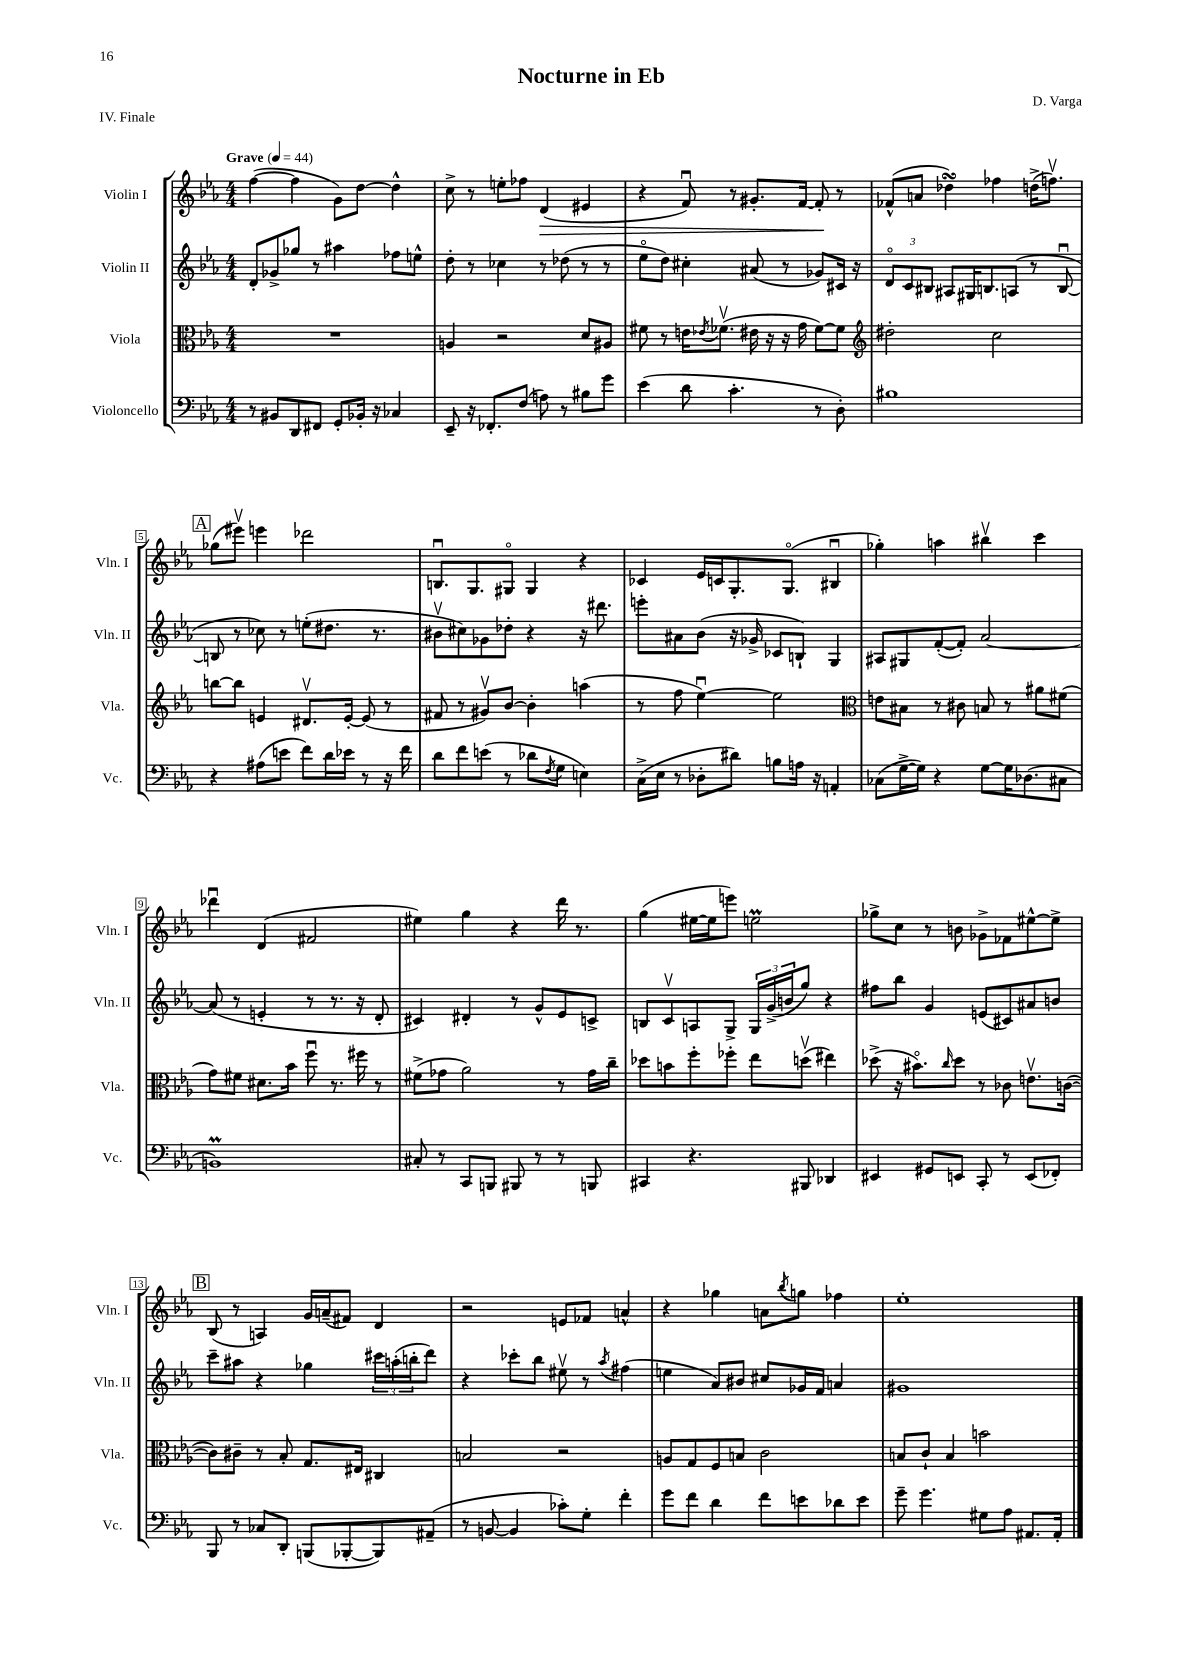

**kern	**kern	**kern	**kern
*staff4	*staff3	*staff2	*staff1
*clefF4	*clefC3	*clefG2	*clefG2
*k[b-e-a-]	*k[b-e-a-]	*k[b-e-a-]	*k[b-e-a-]
*M4/4	*M4/4	*M4/4	*M4/4
*MM44	*MM44	*MM44	*MM44
8r	1r	8d'	([4ff
8BB#	.	8g-^	.
8DD	.	8gg-	4ff]
8FF#	.	8r	.
8GG'	.	4aa#	8g)
16BB-'	.	.	[8dd
16r	.	.	.
4C-	.	8ff-	4dd^^]
.	.	8ee^^	.
=	=	=	=
8EE-~	4A	8dd'	8cc^
16r	.	8r	8r
8.FF-'	.	.	.
.	2r	4cc-	8ee'
(8F	.	.	8ff-
8A)	.	8r	(4d
8r	.	(8dd-	.
8B#	8d	8r	4e#
8g	8A#	8r	.
=	=	=	=
(4e-	8f#	8ee-o	4r
.	8r	8dd)	.
8d	16e	4cc#'	8fu)
.	8qe-	.	.
.	(8.f-v	.	.
4.c'	.	.	8r
.	16e#	(8a#	8.g#'
.	16r	.	.
.	16r	8r	.
.	16g	.	[16f
8r	[8f-)	8g-)	8f']
8D')	8f-]	16c#	8r
.	.	16r	.
=	=	=	=
*	*clefG2	*	*
1B#	2dd#'	12do	(8f-^^
.	.	12c	.
.	.	.	8a
.	.	12B#	.
.	.	8A#	4dd-)
.	.	16G#	.
.	.	8.B	.
.	2cc	.	4ff-
.	.	(8A	.
.	.	8r	(16dd^
.	.	.	8.ffv)
.	.	[8Bu	.
=	=	=	=
4r	[8bb	8B]	(8gg-
.	8bb]	8r	8eee#v)
(8A#	4e	8cc-)	4eee
8e	.	8r	.
8f)	8.d#v	(8ee'	2ddd-
16d	.	8.dd#	.
16e-	[16e'	.	.
8r	(8e]	.	.
.	.	8.r	.
16r	8r	.	.
16f	.	.	.
=	=	=	=
8d	8f#	8b#v	8.Bu
8f	8r	8cc#)	.
.	.	.	8.G
(8e	8g#v)	8g-	.
8r	[8b-	8dd-'	8G#o
8d-	4b-']	4r	4G#
8qF	.	.	.
8G	.	.	.
4E)	(4aa	16r	4r
.	.	8.ddd#	.
=	=	=	=
(16C^	8r	8eee'	4c-
16E-	.	.	.
8r	8ff	8a#	.
8D-'	[4ee-u)	(8b-	16e-
.	.	.	16c
8d#)	.	16r	8.G'
.	.	16g-^	.
8B	2ee-]	8c-	.
.	.	.	(8.Go
16A	.	8B`)	.
16r	.	.	.
4AA'	.	4G	4B#u
=	=	=	=
*	*clefC3	*	*
(8C-	8e	8A#	4gg-')
[16G^	8B#	8G#	.
16G])	.	.	.
4r	8r	([8f'	4aa
.	8c#	8f'])	.
[8G	8B	[2a-	4bb#v
16G]	8r	.	.
(8.D-	.	.	.
.	8a#	.	4ccc
8C#	(8f#	.	.
=	=	=	=
1BB)	8g)	(8a-]	4ddd-u
.	8f#	8r	.
.	8.d#	4e'	(4d
.	16b-	.	.
.	8ffu	8r	2f#
.	8.r	8.r	.
.	16ff#	16r	.
.	8r	8d'	.
=	=	=	=
8C#'	(8f#^	4c#)	4ee#)
8r	8g-	.	.
8CC	2a-)	4d#'	4gg
8BBB	.	.	.
8BBB#	.	8r	4r
8r	.	8g^^	.
8r	8r	8e-	16ddd
.	.	.	8.r
8BBB	16g-	8c^	.
.	16cc~	.	.
=	=	=	=
4CC#	8dd-	8B	(4gg
.	8b	8cv	.
4.r	8ff'	8A	[16ee#
.	.	.	16ee#]
.	8ff-'	8G^	8eee)
.	8ee-	24G	2ee
.	.	(24g^	.
.	.	24b	.
8BBB#	(8ddv	8gg)	.
4DD-	4ee#)	4r	.
=	=	=	=
4EE#	(8dd-^	8ff#	8gg-^
.	16r	8bb-	8cc
.	8.b#o)	.	.
8GG#	.	4g	8r
.	16qqcc	.	.
8EE	8dd-	.	8b
8CC'	8r	(8e	8g-^
8r	8c-	8c#)	8f-
(8EE	8.ev	8a#	[8ee#^^
8FF-')	.	8b	8ee#^]
.	([16c	.	.
=	=	=	=
8BBB-	8c])	8ccc~	(8B-
8r	8c#~	8aa#	8r
8C-	8r	4r	4A)
8DD'	8B-'	.	.
(8BBB	8.G	4gg-	16g
.	.	.	(16a~
[8BBB-'	.	.	8f#)
.	16E#	.	.
8BBB-])	4C#	24ccc#	4d
.	.	(24aa'	.
.	.	24bb'	.
(8AA#~	.	8ddd)	.
=	=	=	=
8r	2B	4r	2r
[8BB	.	.	.
4BB]	.	8ccc-'	.
.	.	8bb-	.
8c-')	2r	8ee#v	8e
8G'	.	8r	8f-
.	.	8qaa-	.
4f'	.	(4ff#	4a^^
=	=	=	=
8g	8A	4ee	4r
8f	8G	.	.
4d	8F	8a-)	4gg-
.	8B	8b#	.
8f	2c	8cc#	8a
.	.	.	8qbb-
8e	.	16g-	8gg
.	.	16f	.
8d-	.	4a	4ff-
8e	.	.	.
=	=	=	=
8g~	8B	1g#	1ee-'
4.g	8c`	.	.
.	4B	.	.
8G#	2b	.	.
8A-	.	.	.
8.AA#	.	.	.
16AA#'	.	.	.
==	==	==	==
*-	*-	*-	*-
